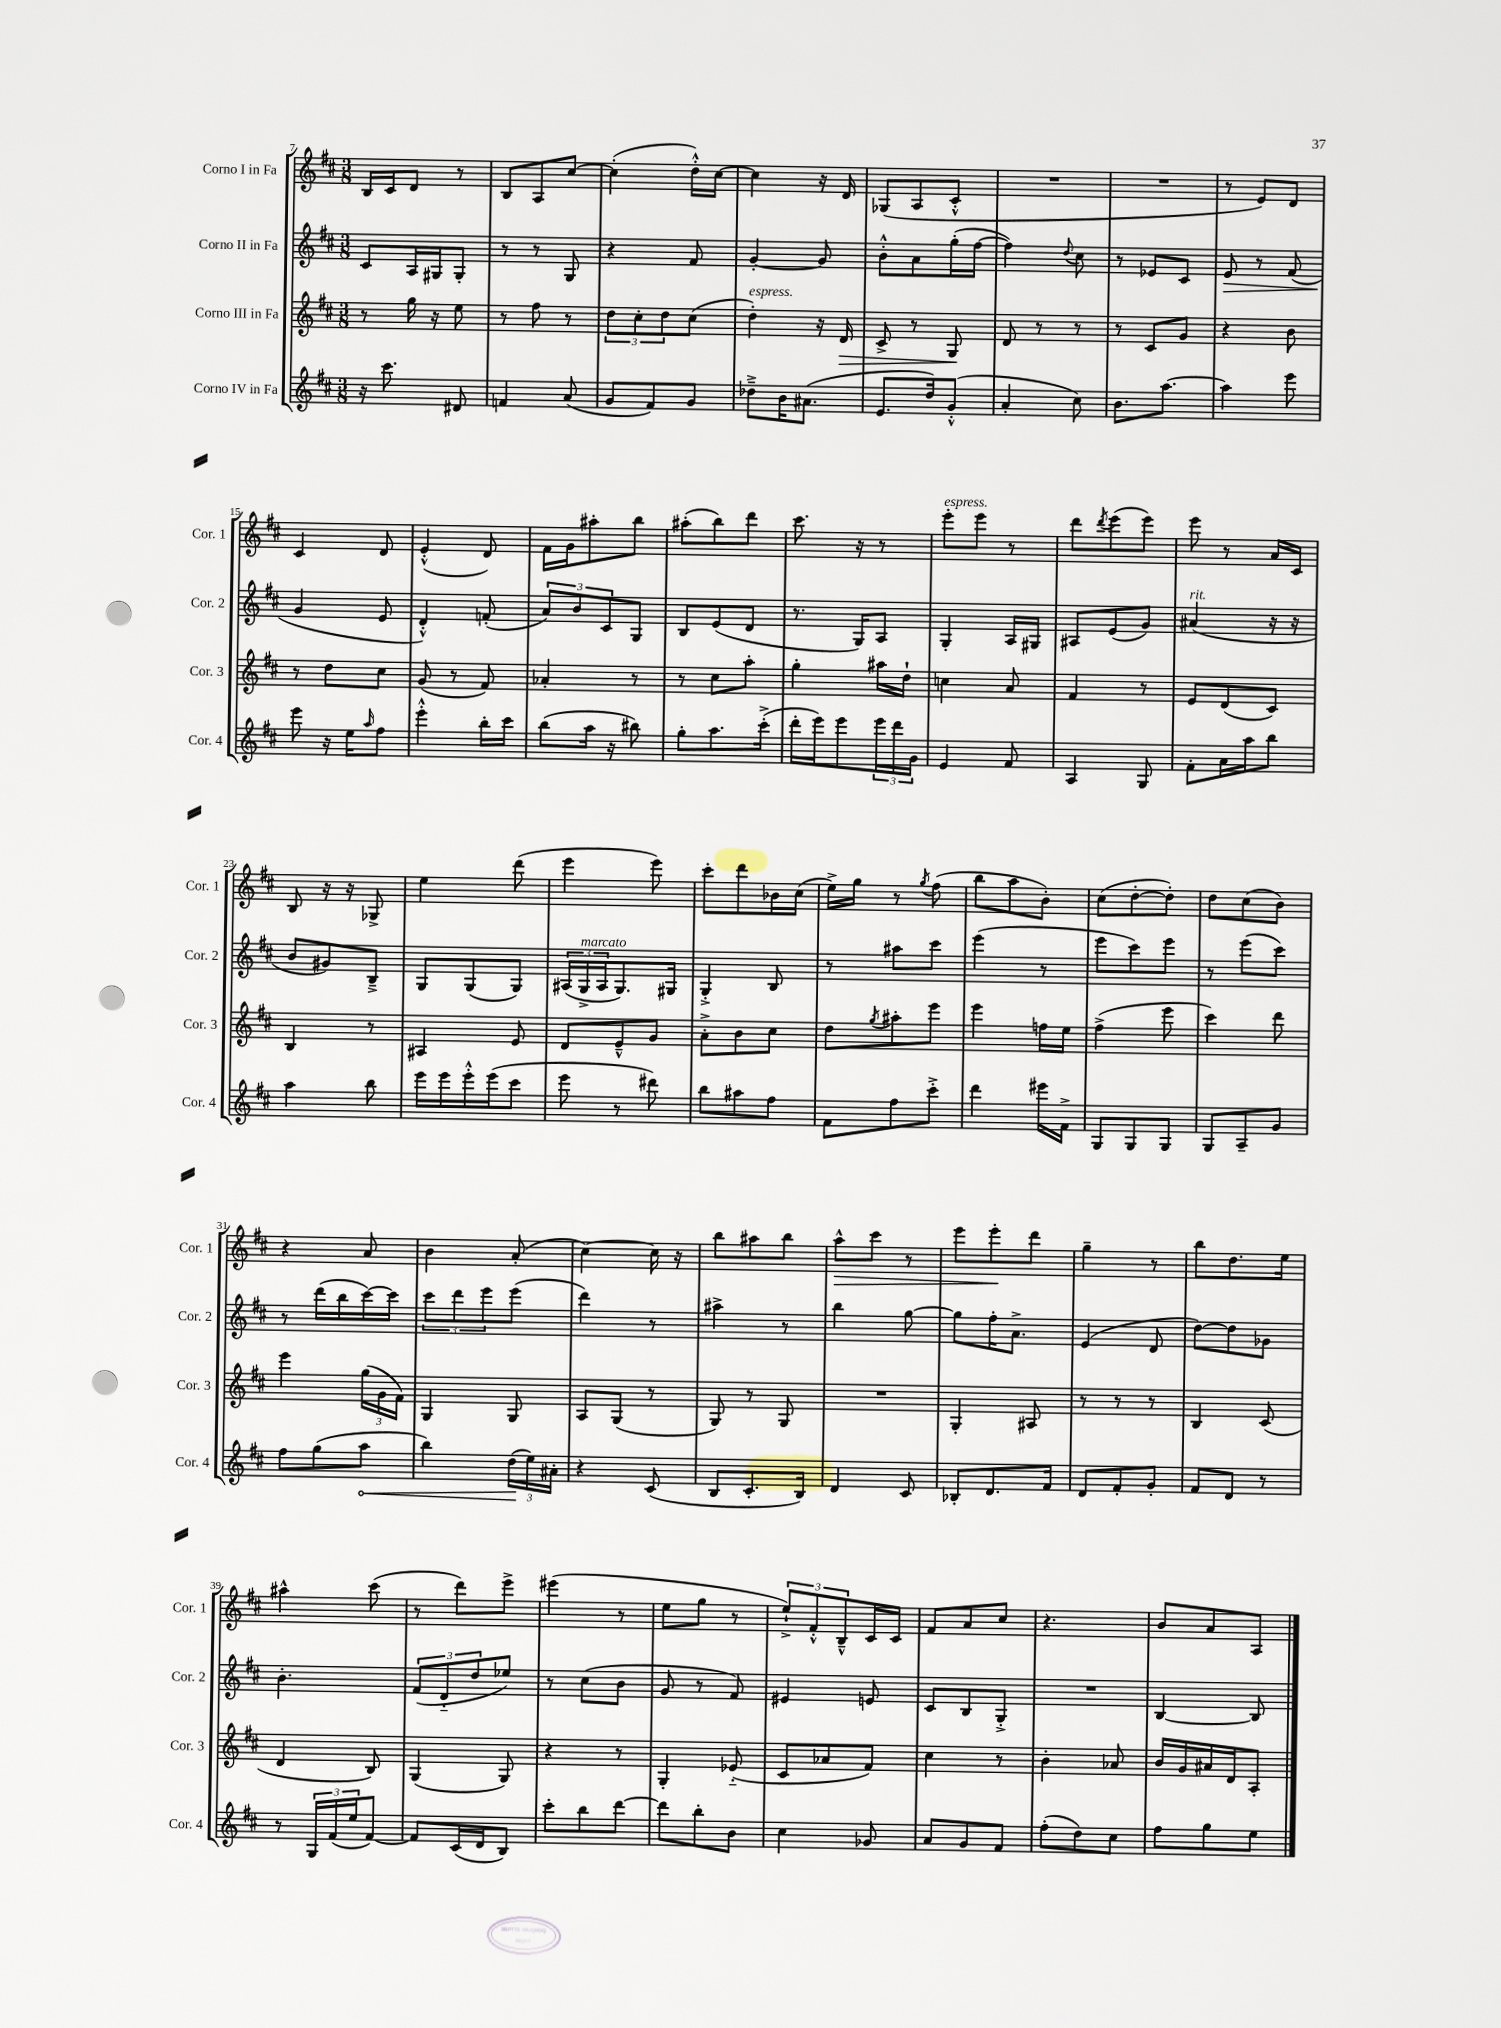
<<
\new StaffGroup <<
\new Staff = "s0" \with { instrumentName = "Corno I in Fa" shortInstrumentName = "Cor. 1" } {
    \clef treble \key d \major \numericTimeSignature \time 3/8
    b16 cis'16 d'8 r8 |
    b8 a8 cis''8~ |
    cis''4-.( d''16-.-^) cis''16~ |
    cis''4 r16 d'16 |
    ges8( a8 cis'8-.-^ |
    R4. |
    R4. |
    r8 e'8) d'8 |
    cis'4 d'8 |
    e'4-.-^( d'8) |
    fis'16 g'16 ais''8-. b''8 |
    ais''8-.( b''8) d'''8 |
    cis'''8. r16 r8 |
    e'''8-.^\markup { \italic "espress." } e'''8 r8 |
    d'''8 \acciaccatura { d'''8 } e'''8( e'''8) |
    e'''8 r8 a'16 cis'16 |
    b8 r16 r16 ges8-> |
    e''4 d'''8( |
    e'''4 e'''8) |
    cis'''8-. d'''8 bes'16 cis''16( |
    e''16->) g''16 r8 \acciaccatura { g''8 } fis''8( |
    b''8 a''8 b'8-.) |
    cis''8( d''8~-. d''8-.) |
    d''8 cis''8( b'8) |
    r4 a'8 |
    b'4 a'8-.( |
    cis''4~) cis''16 r16 |
    b''8 ais''8 b''8 |
    a''8-^\> cis'''8 r8 |
    e'''8 e'''8-.\! d'''8 |
    g''4-- r8 |
    b''8 d''8. e''16 |
    ais''4-^ cis'''8( |
    r8 d'''8) e'''8-> |
    eis'''4( r8 |
    e''8 g''8 r8 |
    \tuplet 3/2 { e''8-!->) fis'8-.-^ b8---^ } cis'16 cis'16 |
    fis'8 a'8 cis''8 |
    r4. |
    b'8 a'8 a8 \bar "|." |
}
\new Staff = "s1" \with { instrumentName = "Corno II in Fa" shortInstrumentName = "Cor. 2" } {
    \clef treble \key d \major \numericTimeSignature \time 3/8
    cis'8 a16 gis16 gis8-. |
    r8 r8 g8 |
    r4 fis'8 |
    g'4~-. g'8 |
    b'8-.-^ a'8 g''16-.( fis''16~ |
    fis''4) \appoggiatura { d''8 } cis''8 |
    r8 ees'8 cis'8 |
    e'8\> r8 fis'8( |
    g'4\! e'8 |
    d'4-.-^) f'8-.( |
    \tuplet 3/2 { a'8) b'8 cis'8 } g8 |
    b8 e'8( d'8 |
    r8. g16) a8 |
    g4-. a16 gis16 |
    ais8 e'8( g'8) |
    ais'4^\markup { \italic "rit." }( r16 r16 |
    b'8 gis'8) b8---> |
    g8 g8( g8) |
    \tuplet 3/2 { ais16( g16->^\markup { \italic "marcato" } ais16 } g8.) gis16 |
    g4-.-> b8 |
    r8 ais''8 cis'''8 |
    e'''4( r8 |
    e'''8 cis'''8) e'''8 |
    r8 e'''8( cis'''8) |
    r8 d'''16( b''16 cis'''16~) cis'''16 |
    \tuplet 3/2 { cis'''8 d'''8 e'''8 } e'''8( |
    d'''4) r8 |
    ais''4-> r8 |
    b''4 g''8~ |
    g''8 fis''16-. a'8.-> |
    e'4( d'8 |
    d''8~) d''8 ges'8 |
    b'4.-. |
    \tuplet 3/2 { fis'8( d'8-_ d''8 } ees''8) |
    r8 cis''8( b'8 |
    g'8 r8 fis'8) |
    eis'4 e'8 |
    cis'8 b8 g8-.-> |
    R4. |
    b4~ b8 \bar "|." |
}
\new Staff = "s2" \with { instrumentName = "Corno III in Fa" shortInstrumentName = "Cor. 3" } {
    \clef treble \key d \major \numericTimeSignature \time 3/8
    r8 g''16 r16 e''8 |
    r8 fis''8 r8 |
    \tuplet 3/2 { d''8 cis''8-. d''8 } cis''8( |
    d''4-.^\markup { \italic "espress." }) r16 d'16\> |
    cis'8-> r8 g8\! |
    d'8 r8 r8 |
    r8 cis'8 g'8 |
    r4 b'8 |
    r8 d''8 cis''8 |
    g'8( r8 fis'8) |
    aes'4-. r8 |
    r8 cis''8 a''8-. |
    g''4-. ais''16 d''16-! |
    c''4 a'8 |
    fis'4 r8 |
    e'8 d'8( cis'8) |
    b4 r8 |
    ais4 e'8 |
    d'8 e'8---^ g'8 |
    a'8-.-> b'8 cis''8 |
    d''8 \acciaccatura { g''8 } ais''8-. e'''8 |
    e'''4 f''16 e''16 |
    fis''4->( e'''8 |
    cis'''4) d'''8 |
    e'''4 \tuplet 3/2 { g''16( g'16 fis'16) } |
    g4 g8 |
    a8 g8( r8 |
    g8) r8 g8 |
    R4. |
    g4-. ais8 |
    r8 r8 r8 |
    b4 cis'8( |
    d'4 b8) |
    g4( g8) |
    r4 r8 |
    g4-. ees'8-_( |
    cis'8 aes'8 fis'8) |
    cis''4 r8 |
    b'4-. aes'8 |
    b'16 g'16 ais'16 d'16 a8-. \bar "|." |
}
\new Staff = "s3" \with { instrumentName = "Corno IV in Fa" shortInstrumentName = "Cor. 4" } {
    \clef treble \key d \major \numericTimeSignature \time 3/8
    r16 cis'''8. dis'8 |
    f'4 a'8( |
    g'8 fis'8) g'8 |
    des''8---> b'16 ais'8.( |
    e'8. d''16) g'8-.-^( |
    a'4-. cis''8) |
    b'8. a''8.~ |
    a''4 e'''8 |
    e'''8 r16 e''16 \grace { a''16 } fis''8 |
    e'''4-.-^ b''16-. cis'''16 |
    b''8( a''16 r16 bis''8) |
    g''8-. a''8. cis'''16-.->( |
    d'''16-. e'''16) e'''8 \tuplet 3/2 { e'''16 d'''16 g'16 } |
    e'4 fis'8 |
    a4 g8 |
    fis'8-. a'16 a''16 b''8 |
    a''4 b''8 |
    e'''16 e'''16 e'''16-.-^ e'''16( cis'''8 |
    e'''8 r8 dis'''8) |
    b''8 ais''8 fis''8 |
    fis'8 fis''8 cis'''8-.-> |
    d'''4 eis'''16 fis'16-> |
    g8 g8 g8 |
    g8 a8-- g'8 |
    fis''8 g''8( \once \override Hairpin.circled-tip = ##t a''8\< |
    b''4) \tuplet 3/2 { d''16\!( e''16) ais'16-. } |
    r4 cis'8( |
    b8 cis'8.-. b16) |
    d'4 cis'8 |
    bes8-. d'8. fis'16 |
    d'8 fis'8-. g'8-. |
    fis'8 d'8 r8 |
    r8 \tuplet 3/2 { g16 fis'16( e''16 } fis'8~) |
    fis'8 cis'16( d'16 b8) |
    cis'''8-. b''8 d'''8~ |
    d'''8 b''8-. b'8 |
    cis''4 ges'8 |
    a'8 g'8 fis'8 |
    fis''8-.( d''8) cis''8 |
    fis''8 g''8 e''8 \bar "|." |
}
>>
>>
\layout { \context { \Score currentBarNumber = #7 } }
